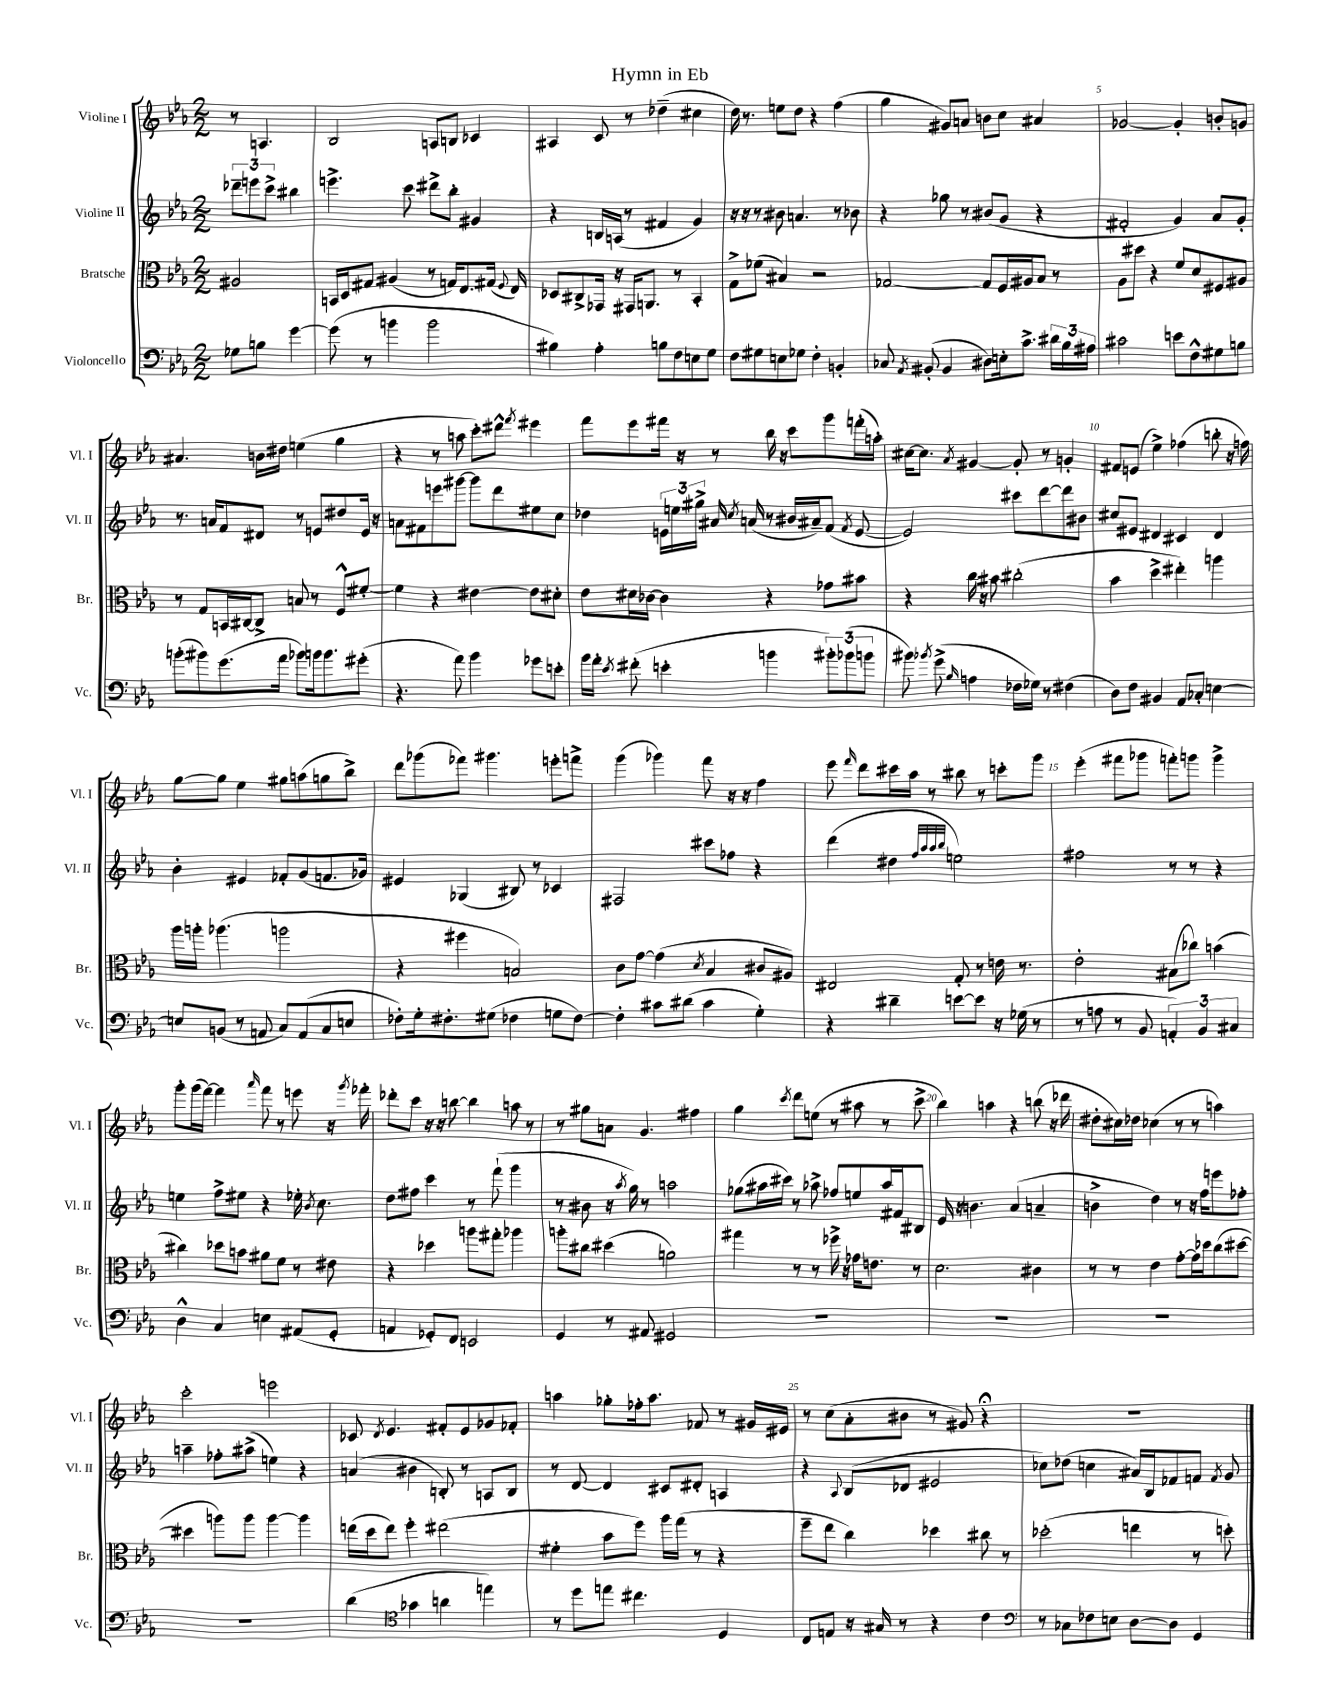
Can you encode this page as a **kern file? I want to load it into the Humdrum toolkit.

**kern	**kern	**kern	**kern
*part4	*part3	*part2	*part1
*staff4	*staff3	*staff2	*staff1
*I"Violoncello	*I"Bratsche	*I"Violine II	*I"Violine I
*I'Vc.	*I'Br.	*I'Vl. II	*I'Vl. I
*clefF4	*clefC3	*clefG2	*clefG2
*k[b-e-a-]	*k[b-e-a-]	*k[b-e-a-]	*k[b-e-a-]
*M2/2	*M2/2	*M2/2	*M2/2
=	=	=	=
8G-X\L	2A#X/	12ddd-X~\L	8r
.	.	12eeen\	.
8Bn\J	.	.	4.An/
.	.	12ccc^\J	.
[4g\	.	4bb#X\	.
=1	=1	=1	=1
(8g\]	16BBn/LL	4.eeen^\	2B-/
.	16D/J	.	.
8r	8G#X/J	.	.
4bn\	(4A#X/	.	.
.	.	8ccc\	.
2b\	8r	8ddd#X^\L	8An/L
.	16Gn/KL)	8bb-'\J	8Bn/J
.	8.E-/	.	.
.	.	4g#X/	4c-X/
.	(16G#X/Jk	.	.
.	8qqF/	.	.
.	16E-/)	.	.
=2	=2	=2	=2
4B#X\)	8D-X/L	4r	4A#X/
.	8C#X^/	.	.
4A-'\	16GG-X/Jk	16Bn/LL	8c/
.	16r	(16An/JJ	.
.	16GG#X/KL	8r	8r
.	8.AAn/J	.	.
8Bn\L	.	4f#X/	(4dd-X~\
8F\	8r	.	.
8En\	4BB-'/	4g/)	4cc#X\
8G\J	.	.	.
=3	=3	=3	=3
8F\L	8G^\L	16r	16dd\)
.	.	16r	8.r
8G#X\	(8f-X\J	8r	.
8En\	4B#X/)	8b#X\	8een\L
8G-X\J	.	4.an/	8dd\J
4F'\	2r	.	4r
4BBn'/	.	8r	(4ff\
.	.	8b-X\	.
=4	=4	=4	=4
8C-X/	[2G-X/	4r	4gg\
8qAA-/	.	.	.
(8BB#X'/	.	.	.
4BB#/	.	8gg-X\	8g#X/L)
.	.	8r	8an/J
8D#X\L)	8G-/L]	(8b#X/L	8bn\L
16En'\k	16F/L	8g/J	8cc\J
8.c^\J	16A#X/J	.	.
.	8B-/J	4r	4a#X/
24d#X\LL	8r	.	.
24B-\	.	.	.
24A#X\JJ	.	.	.
=5	=5	=5	=5
2c#X\	8A-\L	2f#X'/	[2g-X/
.	8dd#X\J	.	.
.	4r	.	.
8en\L	8f/L	4g/)	4g-'/]
8F^^\	8d/	.	.
8G#X\	8F#X/	8a-/L	8bn'/L
8Bn\J	8A#X/J	8g'/J	8gn/J
!!LO:LB:g=z
=6	=6	=6	=6
(8bn'\L	8r	8.r	4.a#X/
8b#X\)	8G/L	.	.
.	.	16an/KL	.
(8.g\	16BBn/L	8f/	.
.	[16C#X/J	.	.
.	8C#^/J]	8d#X/J	16bn\LL
16a-\Jk	.	.	16dd#X\JJ
8b-X\L)	8Bn/	8r	(4een\
16bn\k	8r	8en/L	.
8.b\	.	.	.
.	8F^^/L	8dd#X/	4gg\
(8g#X'\J	[8f#X'/J	16e/Jk	.
.	.	16r	.
=7	=7	=7	=7
4.r	4f#\]	8an\L	4r
.	.	8f#X\	.
.	4r	8eeen\	8r
8a-\)	.	[8ggg#X\J	8aan\
4b-\	[4e#X\	8ggg#\L]	8ccc'\L)
.	.	8ddd\	8ddd#X^^\J
.	.	.	8qfff/
8g-X\L	8e#\L]	8ee#X\	4eee#X\
8en'\J	8d#X'\J	8cc\J	.
=8	=8	=8	=8
16b-\LL	8e-\L	4dd-X\	8fff\L
16a-'\JJ	.	.	.
8qe-/	.	.	.
(8f#X'\	16d#X\L	.	8eee-\
.	[16c-X\JJ	.	.
4en'\	4c-\]	24en\LL	16fff#X\Jk
.	.	24een\	.
.	.	.	16r
.	.	24gg#X^\JJ	.
.	.	16a#X/	8r
.	.	8qcc/	.
.	.	(16an/	.
4bn\	4r	8r	16bb-\
.	.	.	16r
.	.	16b#X/LL	8ccc\L
.	.	16a#X~/J)	.
12b#X'\L)	8g-X\L	(8f/J	8ggg\
(12b-X\	.	.	.
.	.	8qf/	.
.	8b#X\J	[8e/	(16fffn'\L
12bn\J	.	.	.
.	.	.	16aan'\JJ)
=9	=9	=9	=9
8b#X\)	4r	2e/])	[16cc#X\KL
.	.	.	8.cc#\J]
8qb-X/	.	.	.
(8g^\	.	.	.
16qqB-/	.	.	8qa-/
4An\	16cc\	.	[4g#X/
.	16r	.	.
.	8b#X\	.	.
16F-X\LL	(2cc#X'\	8ccc#X\L	8g#'/]
16G-X\JJ)	.	.	.
8r	.	[8ddd\	8r
(4F#X\	.	8ddd\]	4gn'/
.	.	8b#X\J	.
=10	=10	=10	=10
8D\L)	4b-\	8cc#X/L	8f#X/L
8F\J	.	8e#X/J	(8en/J
4BB#X/	4dd^\	4d#X/	4ee-^\)
8AA-/L	4ee#X'\)	4c#X/	(4ff-X\
8C-X'/J	.	.	.
[4En\	4aan\	4d#/	8bbn'\
.	.	.	16r
.	.	.	16ffn\)
!!LO:LB:g=z
=11	=11	=11	=11
8En/L]	16aa-\LL	4b-'\	[8gg\L
.	16aan'\JJ	.	.
(8BBn/J	(4.aa-X\	.	8gg\J]
8r	.	4e#X/	4ee-\
8AAn/	.	.	.
8C/L)	2aan\	8f-X'/L	8gg#X\L
(8AA/	.	(8g/	(8aan\
8C/	.	8.fn/	8ggn\
8En/J	.	.	8bb-^\J)
.	.	16g-X/Jk)	.
=12	=12	=12	=12
8F-X'\L)	4r	4e#X/	8ddd\L
16G'\k	.	.	(8ggg-X\
8.F#X'\	.	.	.
.	4ff#X\	(4G-X/	8fff-X\J)
(8G#X\J	.	.	4.ggg#X\
4F-X\	2Bn/)	8B#X/)	.
.	.	8r	.
8Gn\L	.	4c-X/	8eeen'\L
[8F-\J)	.	.	8fffn^\J
=13	=13	=13	=13
4F-'\]	8c\L	2F#X/	(4ggg\
.	[8g\J	.	.
8c#X\L	(4g\]	.	4ggg-X\)
(8d#X\J	.	.	.
.	8qd/	.	.
4c#\	4B-/	8ccc#X\L	8fff\
.	.	8ff-X\J	16r
.	.	.	16r
4G'\)	8c#X/L	4r	4ff\
.	8A#X/J)	.	.
=14	=14	=14	=14
4r	2E#X/	(4ddd\	8eee-\
.	.	.	16qqfff/
.	.	.	8ddd\L
4d#X~\	.	4dd#X\	16ccc#X\L
.	.	.	16aa-\JJ
.	.	.	8r
.	.	32qqff/LLL	.
.	.	32qqaa-/	.
.	.	32qqaa-/	.
.	.	32qqbb-/JJJ	.
[8en\L	8G'/	2een\)	8bb#X\
8e\J]	8r	.	8r
16r	16en\	.	8cccn'\L
(16G-X\	8.r	.	.
8r	.	.	8ggg\J
=15	=15	=15	=15
8r	2e-'\	2ff#X\	(4eee-'\
8An\	.	.	.
8r	.	.	8fff#X\L
8BB-/	.	.	8ggg-X\J
6AAn'/)	(8B#X\L	8r	8fffn'\L)
.	8cc-X\J)	8r	8gggn\J
6BB-/	.	.	.
.	(4bn\	4r	4ggg^\
6C#X/	.	.	.
!!LO:LB:g=z
=16	=16	=16	=16
4D^^\	4cc#X\)	4een\	8ggg'\L
.	.	.	(16ggg\L
.	.	.	[16fff\JJ)
4C/	8dd-X\L	8ff^\L	4fff\]
.	8bn\J	8ee#X\J	.
.	.	.	16qqaaa-/
4En\	8a#X\L	4r	8fff\
.	8f\J	.	8r
(8AA#X/L	8r	16ee-X'\	8eeen\
.	.	8qb-/	.
.	.	8.cc\	.
8GG'/J	8e#X\	.	16r
.	.	.	8qggg/
.	.	.	16fff-X'\
=17	=17	=17	=17
4AAn/	4r	8dd\L	8ddd-X'\L
.	.	8ff#X\J	8ccc\J
8GG-X'/L)	4dd-X\	4ccc\	16r
.	.	.	16r
8FF/J	.	.	[8bbn\
2EEn/	8aan\L	8r	4bb\]
.	8gg#X'\J	(8fff`\	.
.	4aa-X\	4ggg\	8aan\
.	.	.	8r
=18	=18	=18	=18
4GG/	8aan'\L	8r	8r
.	8cc#X\J	8b#X\	8gg#X\L
8r	(4dd#X\	16r	8an\J
.	.	8qaa-/	.
.	.	16gg\)	.
8AA#X/	.	8r	4.g/
2GG#X/	2an\)	2aan\	.
.	.	.	4ff#X\
=19	=19	=19	=19
1r	4gg#X\	(8gg-X\L	4gg\
.	.	16aa#X\L	.
.	.	16ccc#X\JJ)	.
.	.	.	8qccc/
.	8r	8r	8ddd\L
.	8r	8aa-X^\	(8een\J
.	16ff-X^\	8ff-X/L	8r
.	16r	.	.
.	16g-X\KL	8een/	8aa#X\
.	8.en\J	.	.
.	.	16aa-/L	8r
.	.	16f#X/J	.
.	8r	8B#X/J	8ccc^\
=20	=20	=20	=20
1r	2.d\	16e-/	4bb-\)
.	.	16r	.
.	.	4.bn\	.
.	.	.	4aan\
.	.	(4a-/	4r
.	4c#X\	4an~/	(8bbn\
.	.	.	16r
.	.	.	16ddd-X\
=21	=21	=21	=21
1r	8r	4bn^\	8dd#X'\L
.	8r	.	16cc#X\L)
.	.	.	16dd-X\JJ
.	4e-\	4dd\)	(4cc-X\
.	[8g'\L	8r	8r
.	16g\L]	16r	8r
.	16dd-X\J	16ff\KL	.
.	(8cc\	8eeen\	4aan\)
.	[8dd#X\J	8ff-X'\J	.
!!LO:LB:g=z
=22	=22	=22	=22
1r	4dd#X\]	4aan~\	2ccc'\
.	8aan\L)	8ff-X'\L	.
.	8aa\J	(8aa#X^\J	.
.	[4aa\	4een\)	2eeen\
.	4aa\]	4r	.
=23	=23	=23	=23
(4d\	(16een\LL	(4an/	8c-X/
.	16dd\J	.	.
.	.	.	8qd/
.	8ee\J)	.	4.e-/
*clefC4	*	*	*
4g-X\	4ff'\	4b#X\	.
4an\	(2ee#X\	8Bn'/)	8f#X'/L
.	.	8r	8e-/
4een\)	.	8An/L	8g-X/
.	.	8B/J	8f-X'/J
=24	=24	=24	=24
8r	4f#X'\	8r	4aan\
8dd\L	.	[8d/	.
8een\J	8b-\L	4d/]	8gg-X'\L
4.cc#X\	8ff\J)	.	16ff-X'\k
.	.	.	8.aa\J
.	16aa-\LL	8c#X/L	.
.	(16gg\JJ	.	.
.	8r	8d#X'/J	8f-X/
4D/	4r	4An/	8r
.	.	.	16g#X/LL
.	.	.	16e#X/JJ
=25	=25	=25	=25
8C/L	8ff~\L	4r	8r
8En/J	8ee-\J	.	(8cc\L
.	.	8qqA-/	.
16r	4cc\)	(8B-/L	8a-'\
16G#X/	.	.	.
8r	.	8d-X/J	8b#X\J
4r	4dd-X\	2e#X/	8r
.	.	.	8g#X/)
4c\	8cc#X\	.	4r;<
.	8r	.	.
=26	=26	=26	=26
*clefF4	*	*	*
8r	(2dd-X'\	8cc-X\L)	1r
8C-X\L	.	(8dd-X\J	.
8F-X\	.	4ccn\	.
8En\J	.	.	.
[8D\L	4een\	16a#X/LL)	.
.	.	16B-/J	.
8D\J]	.	8f-X/	.
4GG/	8r	8fn/J	.
.	.	8qf/	.
.	8ddn'\)	8g/	.
==	==	==	==
*-	*-	*-	*-
